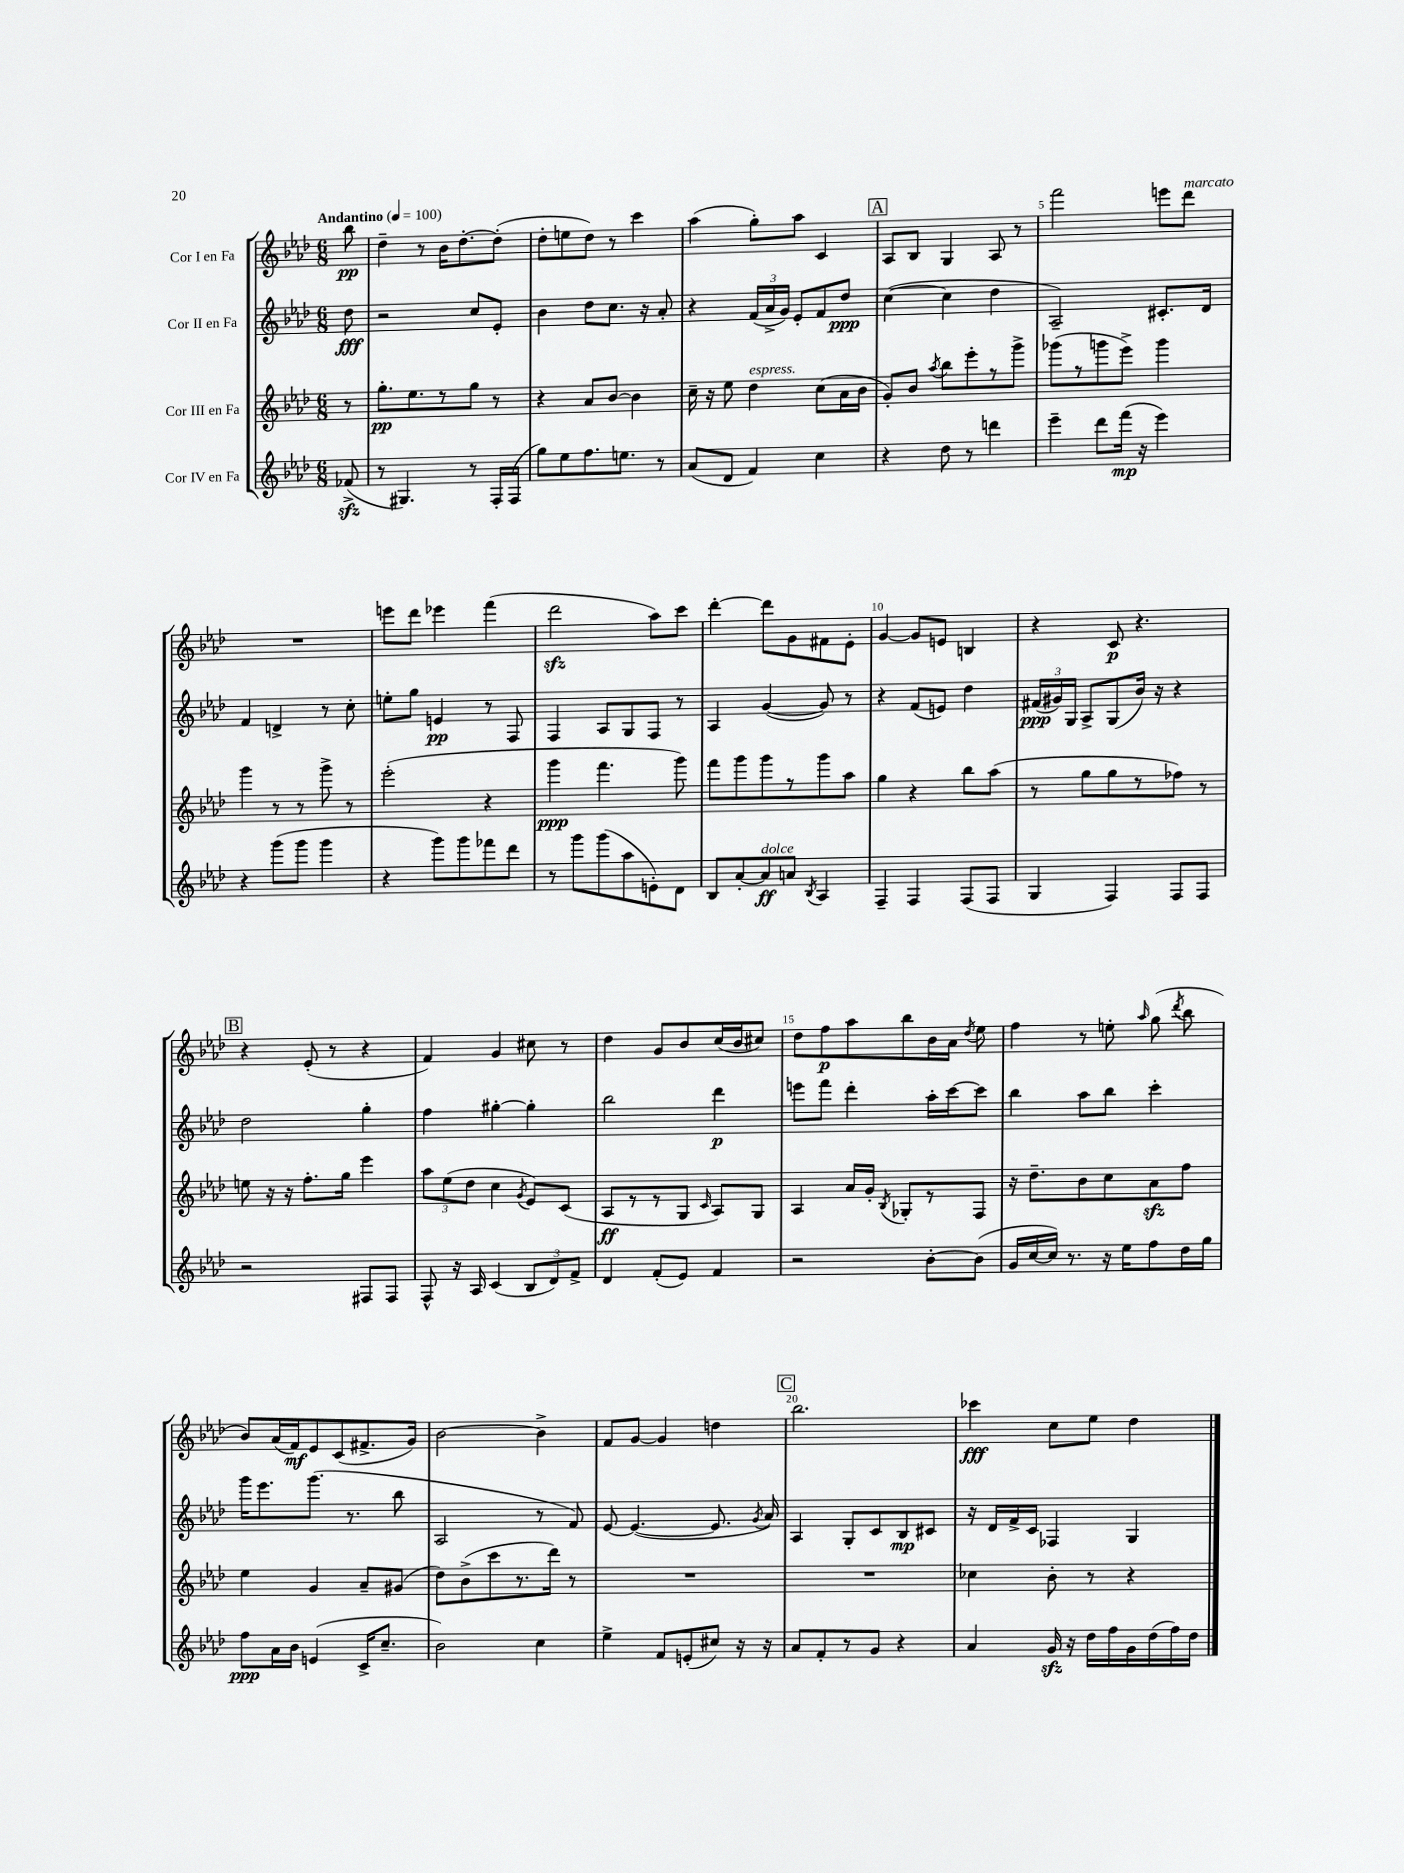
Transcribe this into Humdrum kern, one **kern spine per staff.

**kern	**kern	**kern	**kern
*staff4	*staff3	*staff2	*staff1
*clefG2	*clefG2	*clefG2	*clefG2
*k[b-e-a-d-]	*k[b-e-a-d-]	*k[b-e-a-d-]	*k[b-e-a-d-]
*M6/8	*M6/8	*M6/8	*M6/8
*MM100	*MM100	*MM100	*MM100
(8f-^/	8r	8dd-\	8bb-\
=	=	=	=
8r	8.gg'\L	2r	4dd-~\
4.G#/)	.	.	.
.	8.ee-\	.	.
.	.	.	8r
.	8r	.	16b-\LK
.	.	.	[8.dd-'\
8r	8gg\J	8cc/L	.
16F'/LL	8r	8e-'/J	(8dd-'\]J
(16F/JJ	.	.	.
=	=	=	=
8gg\L)	4r	4b-\	8dd-'\L
8ee-\	.	.	8ee\
8.ff\	8a-/L	8dd-\L	8dd-\J)
.	[8b-/J	8.cc\J	8r
8.ee\J	.	.	.
.	4b-\]	.	4ccc\
.	.	16r	.
8r	.	8a-'/	.
=	=	=	=
(8a-/L	16cc~\	4r	(4aa-\
.	16r	.	.
8d-/J	8ee-\	.	.
4f/)	4dd-\	(24f/LL	8gg'\L)
.	.	24a-^/	.
.	.	24g/JJ)	.
.	.	8e-'/L	8aa-\J
4cc\	(8cc\L	8f/	4c/
.	16a-\L	8dd-/J	.
.	16b-\JJ	.	.
=	=	=	=
4r	8g'/L)	([4cc\	8A-/L
.	8b-/J	.	8B-/J
.	8qaa-/	.	.
8dd-\	8bb-\L	4cc\]	4G/
8r	8eee-'\	.	.
4ddd\	8r	4dd-\	8A-/
.	8ggg^\J	.	8r
=	=	=	=
4eee-~\	(8ggg-\L	2A-~/)	2fff\
.	8r	.	.
8ddd-\L	8ggg\	.	.
(16fff\Jk	8eee-^\J)	.	.
16r	.	.	.
4eee-\)	4ggg\	8.c#'/L	8eee\L
.	.	.	8ddd-\J
.	.	16d-/Jk	.
=	=	=	=
4r	4ggg\	4f/	2.r
(8ggg\L	8r	4d^/	.
8ggg\J	8r	.	.
4ggg\	8ggg^\	8r	.
.	8r	8cc'\	.
=	=	=	=
4r	(2eee-'\	8ee'\L	8eee\L
.	.	8gg\J	8ddd-\J
8ggg\L)	.	4e/	4eee-\
8ggg\	.	.	.
8fff-\	4r	8r	(4fff\
8ddd-\J	.	8F/	.
=	=	=	=
8r	4ggg\	4F/	2ddd-\
8ggg\L	.	.	.
(8ggg\	4.fff\	8A-/L	.
8aa-\	.	8G/	.
8e'\)	.	8F/J	8aa-\L)
8d-\J	8ggg\)	8r	8ccc\J
=	=	=	=
8B-/L	8fff\L	4A-/	[4ddd-'\
[8a-'/	8ggg\	.	.
8a-/]	8ggg\	([4g/	8ddd-\]L
8a/J	8r	.	8g\
8qB-/	.	.	.
4A-/	8ggg\	8g/])	8f#\
.	8aa-\J	8r	8e-'\J
=	=	=	=
4F~/	4gg\	4r	[4g/
4F/	4r	(8f/L	8g/]L
.	.	8e/J)	8e/J
(8F/L	8bb-\L	4dd-\	4B/
8F/J	(8aa-\J	.	.
=	=	=	=
4G/	8r	(24f#/LL	4r
.	.	24g#/)	.
.	.	24G/JJ	.
.	8gg\L	8A-^/L	.
4F/)	8gg\	(8G/	8c/
.	8r	16b-/Jk)	4.r
.	.	16r	.
8F/L	8ff-\J)	4r	.
8F/J	8r	.	.
=	=	=	=
2r	8ee\	2dd-\	4r
.	16r	.	.
.	16r	.	.
.	8.ff'\L	.	(8e-'/
.	.	.	8r
.	16gg\Jk	.	.
8F#/L	4eee-\	4gg'\	4r
8F#/J	.	.	.
=	=	=	=
8F^^/	12aa-\L	4ff\	4f/)
.	(12ee-\	.	.
16r	.	.	.
.	12dd-\J	.	.
16A-/	.	.	.
(4c/	4cc\	[4gg#'\	4g/
.	8qg/	.	.
12B-/L	8e-/L)	4gg#'\]	8cc#\
12d-/)	.	.	.
.	(8c/J	.	8r
12f^/J	.	.	.
=	=	=	=
4d-/	8A-/L	2bb-\	4dd-\
.	8r	.	.
(8f'/L	8r	.	8g/L
8e-/J)	8G/J	.	8b-/
.	16qqc/	.	.
4f/	8A-/L)	4ddd-\	(16cc/L
.	.	.	16b-/J
.	8G/J	.	8cc#/J)
=	=	=	=
2r	4A-/	8eee\L	8dd-\L
.	.	8fff\J	8ff\
.	16a-/LL	4ddd-'\	8aa-\
.	16g'/JJ	.	.
.	8qB-/	.	.
.	8G-'/L	.	8bb-\
[8b-'\L	8r	16aa-'\LL	16b-\L
.	.	[16ccc\J	16a-\JJ
.	.	.	8qdd-/
(8b-\]J	8F/J	8ccc\]J	8ee-\
=	=	=	=
16g/LL	16r	4bb-\	4ff\
[16cc/	8.dd-~\L	.	.
16cc/]JJ)	.	.	.
8.r	.	.	.
.	8b-\	8aa-\L	8r
16r	8cc\	8bb-\J	8ee'\
16ee-\LK	.	.	.
.	.	.	16qqaa-/
8ff\	8a-\	4ccc'\	(8gg\
.	.	.	8qddd-/
16dd-\L	8ff\J	.	8bb-\
16gg\JJ	.	.	.
=	=	=	=
8ff\L	4ee-\	16ggg\LK	8b-/L)
.	.	8.eee-\	.
16a-\L	.	.	(16a-/L
16b-\JJ	.	.	16f/J)
(4e/	4g/	(8.ggg\J	8e-/
.	.	.	(8c/
.	.	8.r	.
16c^/LK	8a-~/L	.	8.f#^/
8.cc~/J	.	.	.
.	(8g#/J	8bb-\	.
.	.	.	16g/Jk)
=	=	=	=
2b-\)	8dd-\L)	2A-/	[2b-\
.	(8b-^\	.	.
.	8ccc\	.	.
.	8.r	.	.
4cc\	.	8r	4b-^\]
.	16ddd-\Jk)	.	.
.	8r	8f/)	.
=	=	=	=
4ee-^\	2.r	[8e-/	8f/L
.	.	(4.e-/_	[8g/J
8f/L	.	.	4g/]
(8e'/	.	.	.
8cc#/J)	.	8.e-/]	4dd\
16r	.	.	.
.	.	8qg/	.
16r	.	16a-/)	.
=	=	=	=
8a-/L	2.r	4A-/	2.bb-\
8f'/	.	.	.
8r	.	8G'/L	.
8g/J	.	8c/	.
4r	.	8B-/	.
.	.	8c#/J	.
=	=	=	=
4a-/	4cc-\	16r	4ccc-\
.	.	16d-/LL	.
.	.	16f^/	.
.	.	16c/JJ	.
16g/	8b-'\	4F-/	8cc\L
16r	.	.	.
16dd-\LL	8r	.	8ee-\J
16ff\	.	.	.
16g\	4r	4G/	4dd-\
(16dd-\	.	.	.
16ff\)	.	.	.
16dd-\JJ	.	.	.
==	==	==	==
*-	*-	*-	*-
